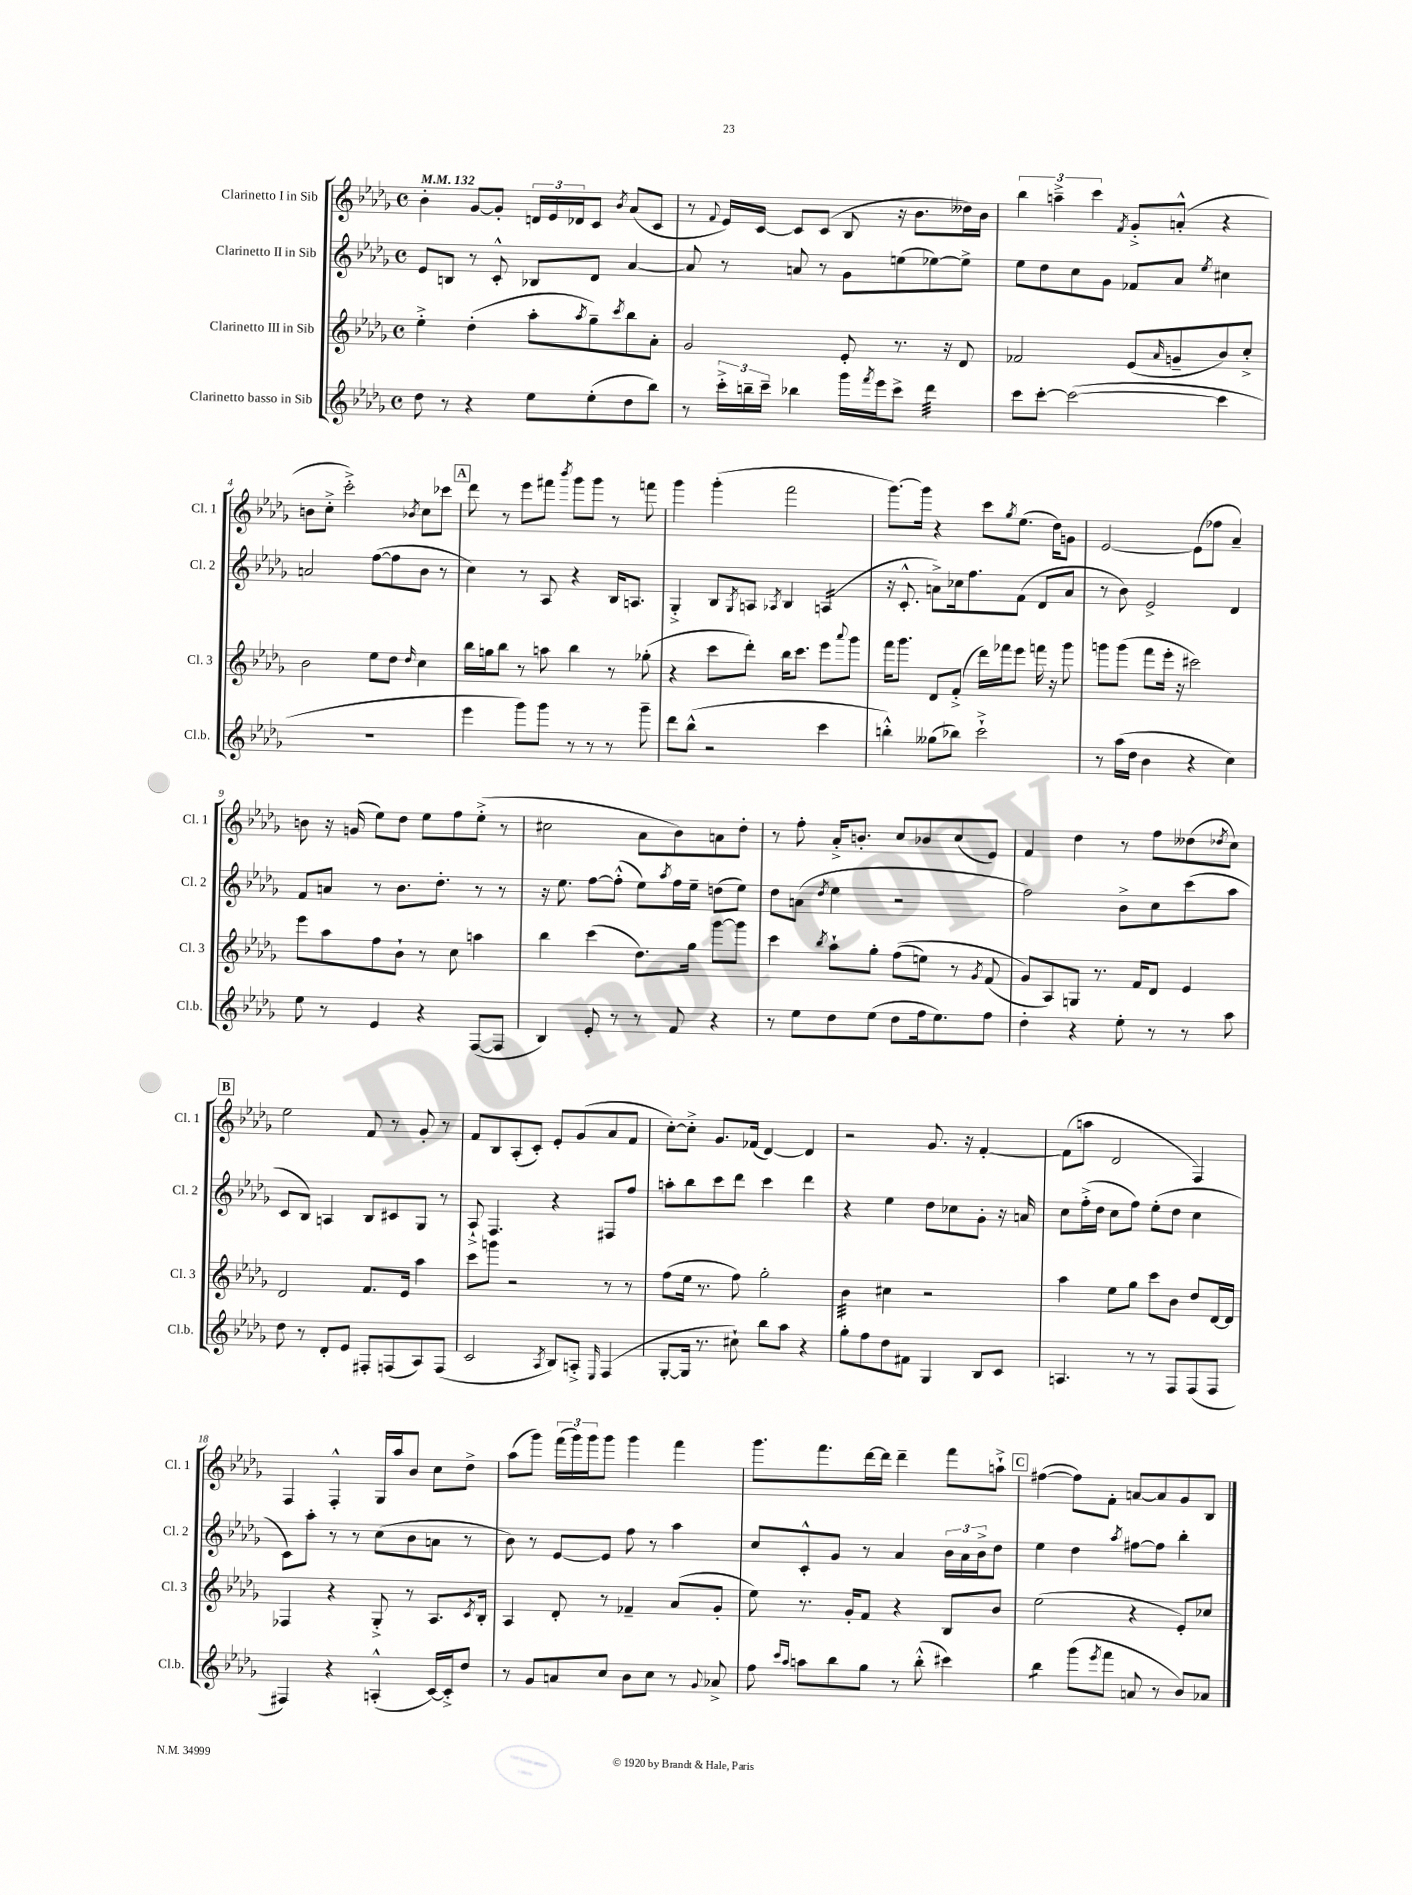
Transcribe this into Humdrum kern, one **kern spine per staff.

**kern	**kern	**kern	**kern
*staff4	*staff3	*staff2	*staff1
*clefG2	*clefG2	*clefG2	*clefG2
*k[b-e-a-d-g-]	*k[b-e-a-d-g-]	*k[b-e-a-d-g-]	*k[b-e-a-d-g-]
*M4/4	*M4/4	*M4/4	*M4/4
*met(c)	*met(c)	*met(c)	*met(c)
*MM132	*MM132	*MM132	*MM132
8dd-	4ee-'^	8e-	4b-'
8r	.	8B	.
4r	(4dd-'	8r	[8g-
.	.	8c'^^	8g-']
8ee-	8aa-'	8B-	24d
.	.	.	24e-
.	.	.	24d-
.	8qaa-	.	.
(8ee-'	8gg-~)	8d-	8c
.	8qccc	.	8qb-
8dd-	8bb-	[4a-	(8a-
8bb-)	8a-'	.	8c
=	=	=	=
8r	2g-	8a-]	8r
.	.	.	8qqf
24ccc'^	.	8r	16e-)
24bb~	.	.	.
.	.	.	[16c
24ccc~	.	.	.
4bb-	.	8a	8c]
.	.	8r	(8c
16ggg-	8e-'	8g-	8B-
8qfff	.	.	.
16eee-	.	.	.
8ccc^	8.r	(8ee	16r
.	.	.	8.b-
4ddd-	.	[8ee-)	.
.	16r	.	.
.	8d-	8ee-^]	16dd--)
.	.	.	16b-
=	=	=	=
8ccc	2f-	8ee-	6bb-
[8ccc'	.	8dd-	.
.	.	.	6aa~^
(2ccc_	.	8cc	.
.	.	.	6ccc
.	.	8g-	.
.	.	.	8qf
.	(8e-	8f-	8g-'^
.	16qqa-	.	.
.	8g~	8a-	(8a'^^
.	.	8qee-	.
4ccc]	8b-)	4cc#	4r
.	8cc'^	.	.
=	=	=	=
1r	2b-	2a	8b
.	.	.	8cc'^
.	.	.	2ccc'^)
.	8ee-	([8ff	.
.	8dd-	8ff]	.
.	16qqdd-	.	8qb-
.	4cc	8b-	8cc
.	.	8r	8ccc-
=	=	=	=
4eee-	16bb-	4cc)	8ddd-
.	16gg	.	.
.	8bb-	.	8r
8ggg-)	8r	8r	8eee-
8ggg-	8aa	8A-	8fff#
.	.	.	8qbbb-
8r	4bb-	4r	8ggg-
8r	.	.	8ggg-
8r	8r	16B-	8r
.	.	8.A	.
8ggg-~	(8gg-'	.	8fff
=	=	=	=
8ddd-	4r	4G-'^	4ggg-
(8bb-^^	.	.	.
2r	8ccc	8B-	(4ggg-'
.	.	8qG-	.
.	8ddd-')	8A	.
.	.	8qA-	.
.	16bb-	4B-	2fff
.	8.ccc	.	.
4ccc	8eee-	(4A	.
.	8qqaaa-	.	.
.	8ggg-	.	.
=	=	=	=
4bb'^^)	16fff	16r	[8.ggg-)
.	8.ggg-	8.c'^^	.
.	.	.	16ggg-]
(8gg--	8d-	8a^)	4r
8bb-)	(8f'^	16cc-	.
.	.	8.ff	.
2ccc`^	16ddd-)	.	8ccc
.	16fff-	.	.
.	.	.	8qgg-
.	8eee-	(8f	(8.ee-
.	16fff	8d-	.
.	16r	.	16dd-)
.	8ggg-	8a	8g
=	=	=	=
8r	8ggg	8r	[2e-
(16aa-	(8ggg	8b-)	.
16dd-	.	.	.
4b-	8fff	2e-^	.
.	16eee-'	.	.
.	16r	.	.
4r	2ccc#)	.	(8e-]
.	.	.	8ff-
4cc)	.	4d-	4a-~)
=	=	=	=
8ee-	8eee-	8f	8b
8r	8aa-	8a	16r
.	.	.	(16g
4e-	8ff	8r	8ee-)
.	8b-`	8.b-	8dd-
4r	8r	.	8ee-
.	.	8.dd-'	.
.	8cc	.	8ff
([8F	4aa	8r	(8ee-'^
8F]	.	8r	8r
=	=	=	=
4B-)	4bb-	16r	2cc#
.	.	8.ee-	.
8e-'	(4ccc	[8ff	.
8r	.	(8ff'^^]	.
8r	8.dd-)	8ee-)	8a-
.	.	8qaa-	.
8f	.	16ff	8b-)
.	16gg-	16ee-~	.
4r	[8ggg-	(8dd	8a
.	8ggg-]	8ee-)	8dd-'
=	=	=	=
8r	4ccc	8dd-	8r
8ee-	.	(8a	8ff'
.	8qbb-	8qdd-	.
8dd-	8aa-`	4ee-	16a-'^
.	.	.	8.b'
(8ee-	8gg-'	.	.
8dd-	&((8ff	2r	8cc
16ff	8ee)	.	8b-
8.ee-)	.	.	.
.	8r	.	(8cc
.	8qg-	.	.
8ff	(8f	.	8e-)
=	=	=	=
4dd-'	8g-&)	2ff)	4f
.	8A-)	.	.
4r	8G	.	4dd-
.	8.r	.	.
8ee-'	.	8b-^	8r
.	16f	.	.
8r	8d-	8cc	8ff
8r	4e-	(8ccc	(8dd--
.	.	.	8qdd-
8aa-	.	8aa-	8cc)
=	=	=	=
8dd-	2d-	8c	2ee-
8r	.	8B-)	.
8d-'	.	4A	.
8e-	.	.	.
8F#'	8.f	8B-	8f
(8F	.	8c#	8r
.	16e-	.	.
8A-)	4aa-	8G-	8g-'
(8F	.	8r	8r
=	=	=	=
2c	8ccc	8A-`^	8f
.	8ggg	4.F	8B-
.	2r	.	(8A-'
.	.	.	8c')
8qA-	.	.	.
8B-)	.	4r	8e-'
8A'^	.	.	(8g-
16qqE-	.	.	.
(4F	8r	8F#	8a-
.	8r	8ff	8f
=	=	=	=
[8G-'	(8ff	8aa'	[8cc')
16G-]	16ee-	8bb-	8cc'^]
8.r	8.r	.	.
.	.	8ccc	8.g-
8cc#`)	8ff)	8ddd-	.
.	.	.	(16f-
8bb-	2gg-'	4ccc	[4d-)
8aa-	.	.	.
4r	.	4ddd-	4d-]
=	=	=	=
8gg-'	4b-	4r	2r
8ff	.	.	.
8dd-	4cc#	4ee-	.
8f#	.	.	.
4G-	2r	8dd-	8.g-
.	.	8cc-	.
.	.	.	16r
8B-	.	8g-'	[4f'
8c	.	16r	.
.	.	16a	.
=	=	=	=
4.A	4aa-	8cc	(8f]
.	.	(16ff'^	8aa
.	.	16dd-	.
.	8ee-	8cc	2d-
8r	8gg-	8ff)	.
8r	8ccc	(8ee-'	.
8F	8b-	8dd-	.
(8F	8dd-	4cc	4F)
8F	[16d-	.	.
.	16d-]	.	.
=	=	=	=
4F#)	4F-	8c)	4F
.	.	8aa-'	.
4r	4r	8r	4F'^^
.	.	8r	.
(4A'^^	8G-'^	(8cc	16G-
.	.	.	16aa-
.	8r	8b-	8b-
[16c)	8.A-	8a	8cc
16c'^]	.	.	.
8dd-	.	8r	8dd-^
.	8qc	.	.
.	16B-'	.	.
=	=	=	=
8r	4A-	8b-)	(8aa-
8g-	.	8r	8ggg-)
8a	8d-'	[8e-	(24fff
.	.	.	24ggg-)
.	.	.	24ggg-
8cc	8r	8e-]	8ggg-
8b-	4f-~	8ff	4ggg-
8cc	.	8r	.
8r	(8a-	4aa-	4fff
8qqg-	.	.	.
8a-^	8g-'	.	.
=	=	=	=
8ff	8ee-)	8cc	8.ggg-
16qqccc	.	.	.
16qqaa-	.	.	.
8aa	8.r	8c'^^	.
.	.	.	8.fff
8bb-	.	8g-	.
.	16g-'	.	.
8gg-	8f	8r	[16ddd-
.	.	.	16ddd-]
8r	4r	4a-	4ddd-~
(8bb-'^^	.	.	.
4ccc#)	8B-	24b-	8fff
.	.	24a-	.
.	.	24b-^	.
.	8b-	8dd-	8aa`^
=	=	=	=
4bb-	(2ee-	4ee-	([4ff#
(8ggg-	.	4dd-	8ff#])
8qeee-	.	.	.
8fff	.	.	8f'
.	.	8qaa-	.
8a	4r	[8ff#	[8a
8r	.	8ff#]	8a]
8b-)	8e-')	4bb-'	8g-
8a-	8cc-	.	8B-
==	==	==	==
*-	*-	*-	*-
